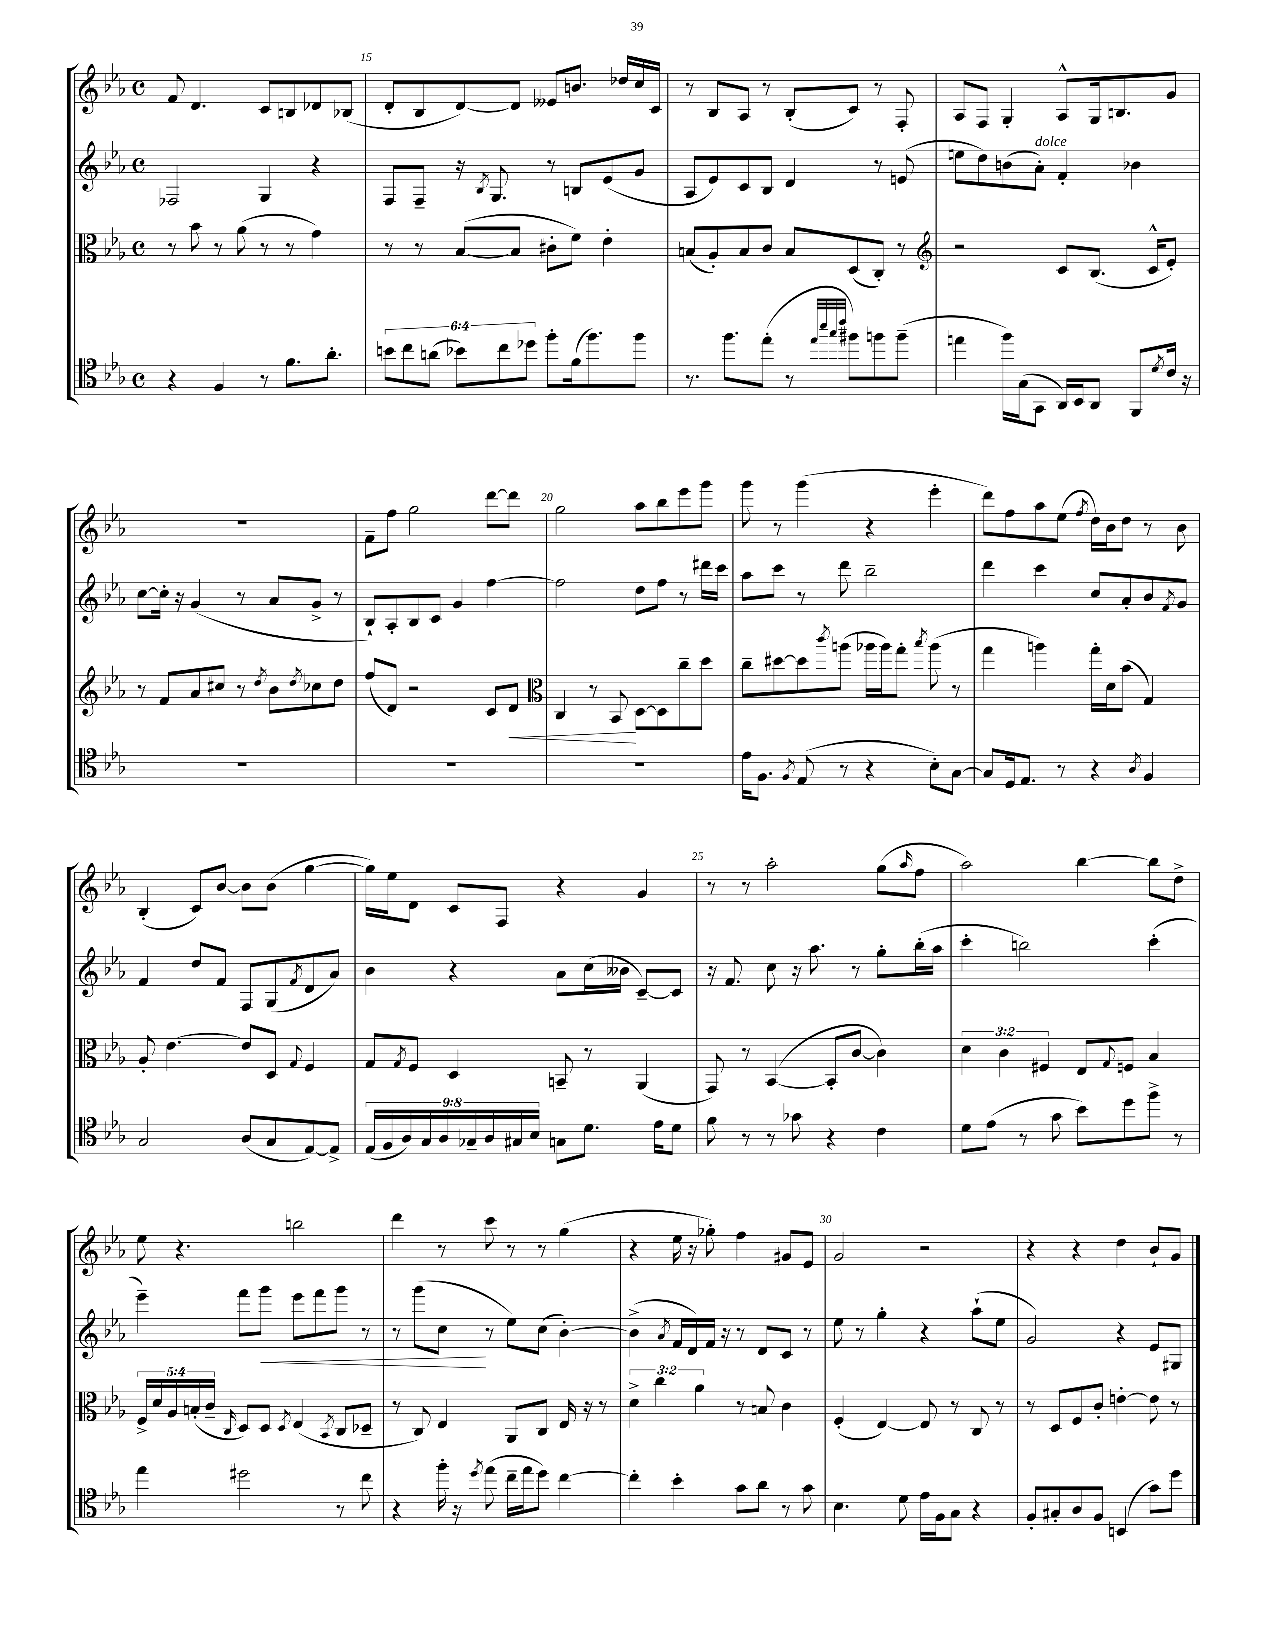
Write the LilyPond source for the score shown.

<<
\new StaffGroup <<
\new Staff = "s0" {
    \clef treble \key ees \major \defaultTimeSignature \time 4/4
    f'8 d'4. c'8 b8 des'8 bes8( |
    d'8-. bes8 d'8~) d'8 eeses'8 b'8. des''16 c''16 c'16 |
    r8 bes8 aes8 r8 bes8-.( c'8) r8 f8-. |
    aes8 f8 g4-. aes8-^ g16 b8. g'8 |
    R1 |
    f'8-- f''8 g''2 d'''8~ d'''8 |
    g''2 aes''8 bes''8 ees'''8 g'''8 |
    g'''8 r8 g'''4( r4 ees'''4-. |
    d'''8) f''8 aes''8 ees''8( \acciaccatura { f''8 } d''16) bes'16 d''8 r8 bes'8 |
    bes4-.( c'8) bes'8~ bes'8 bes'8( g''4~ |
    g''16) ees''16 d'8 c'8 f8 r4 g'4 |
    r8 r8 aes''2-. g''8( \grace { aes''16 } f''8 |
    aes''2) bes''4~ bes''8 d''8-> |
    ees''8 r4. b''2 |
    d'''4 r8 c'''8 r8 r8 g''4( |
    r4 ees''16 r16 ges''8-.) f''4 gis'8 ees'8 |
    g'2 r2 |
    r4 r4 d''4 bes'8-! g'8 \bar "|." |
}
\new Staff = "s1" {
    \clef treble \key ees \major \defaultTimeSignature \time 4/4
    fes2 g4 r4 |
    f8 f8-- r16 \acciaccatura { bes8 } g8. r8 b8 ees'8( g'8 |
    aes8 ees'8) c'8 bes8 d'4 r8 e'8( |
    e''8 d''8) b'8( aes'8-.^\markup { \italic "dolce" }) f'4-. bes'4 |
    c''8~ c''16-. r16 g'4( r8 aes'8 g'8-> r8 |
    bes8-!) aes8-. bes8 c'8 g'4 f''4~ |
    f''2 d''8 f''8 r8 dis'''16 c'''16 |
    aes''8 c'''8 r8 d'''8 bes''2-- |
    d'''4 c'''4 c''8 aes'8-. bes'8 \acciaccatura { f'8 } g'8 |
    f'4 d''8 f'8 f8 g8( \acciaccatura { f'8 } d'8 aes'8) |
    bes'4 r4 aes'8 c''16( beses'16 c'8~--) c'8 |
    r16 f'8. c''8 r16 aes''8. r8 g''8-. bes''16-.( aes''16 |
    c'''4-. b''2) c'''4-.( |
    ees'''4--) f'''8 g'''8\< ees'''8 f'''8 g'''8 r8 |
    r8 g'''8( c''8\! r8 ees''8) c''8( bes'4~-.) |
    bes'4->( \acciaccatura { aes'8 } f'16 d'16) f'16 r16 r8 d'8 c'8 r8 |
    ees''8 r8 g''4-. r4 aes''8-!( ees''8 |
    g'2) r4 ees'8 gis8 \bar "|." |
}
\new Staff = "s2" {
    \clef alto \key ees \major \defaultTimeSignature \time 4/4 \override Staff.TupletNumber.text = #tuplet-number::calc-fraction-text
    r8 bes'8 r8 aes'8( r8 r8 g'4) |
    r8 r8 bes8~( bes8 cis'8-. f'8) ees'4-. |
    b8( aes8-.) b8 c'8 b8 d8( c8-.) r8 |
    \clef treble r2 c'8 bes8.( c'16-^ ees'8-.) |
    r8 f'8 aes'8 cis''8 r8 \acciaccatura { d''8 } bes'8 \acciaccatura { d''8 } ces''8 d''8 |
    f''8( d'8) r2 c'8 d'8\< |
    \clef alto c4 r8 bes,8\! d8~ d8 c''8-- d''8 |
    c''8-- dis''8~ dis''8 \acciaccatura { c'''8 } a''8( aes''16 aes''16) g''8-. \acciaccatura { bes''8 } aes''8( r8 |
    g''4 a''4) g''16-. d'16 bes'8( g4) |
    aes8-. ees'4.~ ees'8 d8 \appoggiatura { g8 } f4 |
    g8 \acciaccatura { g8 } f8 d4 b,8-- r8 aes,4( |
    g,8) r8 bes,4~( bes,8-. c'8~ c'4) |
    \tuplet 3/2 { d'4 c'4 fis4 } ees8 \appoggiatura { g8 } f8 bes4 |
    \tuplet 5/4 { f16-> d'16 aes16 b16-.( c'16-- } \grace { c16 } d8) d8 \acciaccatura { d8 } ees4( \acciaccatura { bes,8 } c8 des8-- |
    r8 c8) ees4 aes,8 c8 ees16 r16 r8 |
    \tuplet 3/2 { d'4-> c''4 aes'4 } r8 b8 c'4 |
    f4-.( ees4~) ees8 r8 c8 r8 |
    r8 d8 f8 c'8-. e'4~-. e'8 r8 \bar "|." |
}
\new Staff = "s3" {
    \clef tenor \key ees \major \defaultTimeSignature \time 4/4 \override Staff.TupletNumber.text = #tuplet-number::calc-fraction-text
    r4 f4 r8 f'8. aes'8.-. |
    \tuplet 6/4 { b'8 c''8 a'8( bes'8) c''8 des''8 } f''8-. f'16( f''8.) f''8 |
    r8. f''8. ees''8-.( r8 \grace { ees''32 bes''32 g''32 c'''32 } fis''8) f''8 f''8--( |
    e''4 f''16) g16( g,8 aes,16) bes,16 aes,8 f,8 \acciaccatura { d'8 } c'16 r16 |
    R1 |
    R1 |
    R1 |
    ees'16 f8. \acciaccatura { f8 } ees8( r8 r4 bes8-.) g8~ |
    g8 d16 ees8. r8 r4 \acciaccatura { aes8 } f4 |
    g2 aes8( g8 ees8~) ees8-> |
    \tuplet 9/8 { ees16( f16 aes16) g16 aes16 ges16-- aes16 gis16 bes16 } g8 d'8. ees'16 d'8 |
    f'8 r8 r8 ges'8 r4 c'4 |
    d'8 ees'8( r8 g'8 bes'8) d''8 f''8-> r8 |
    ees''4 dis''2 r8 c''8 |
    r4 f''16-. r16 \acciaccatura { d''8 } ees''8( c''16-- ees''16 d''8) c''4~ |
    c''4-. bes'4-. g'8 aes'8 r8 g'8 |
    bes4. d'8 ees'16 f16 g8 r4 |
    f8-. gis8-. aes8 f8 b,4( g'8) d''8 \bar "|." |
}
>>
>>
\layout { \context { \Score currentBarNumber = #14 \override BarNumber.break-visibility = ##(#f #t #t) barNumberVisibility = #(every-nth-bar-number-visible 5) } }
